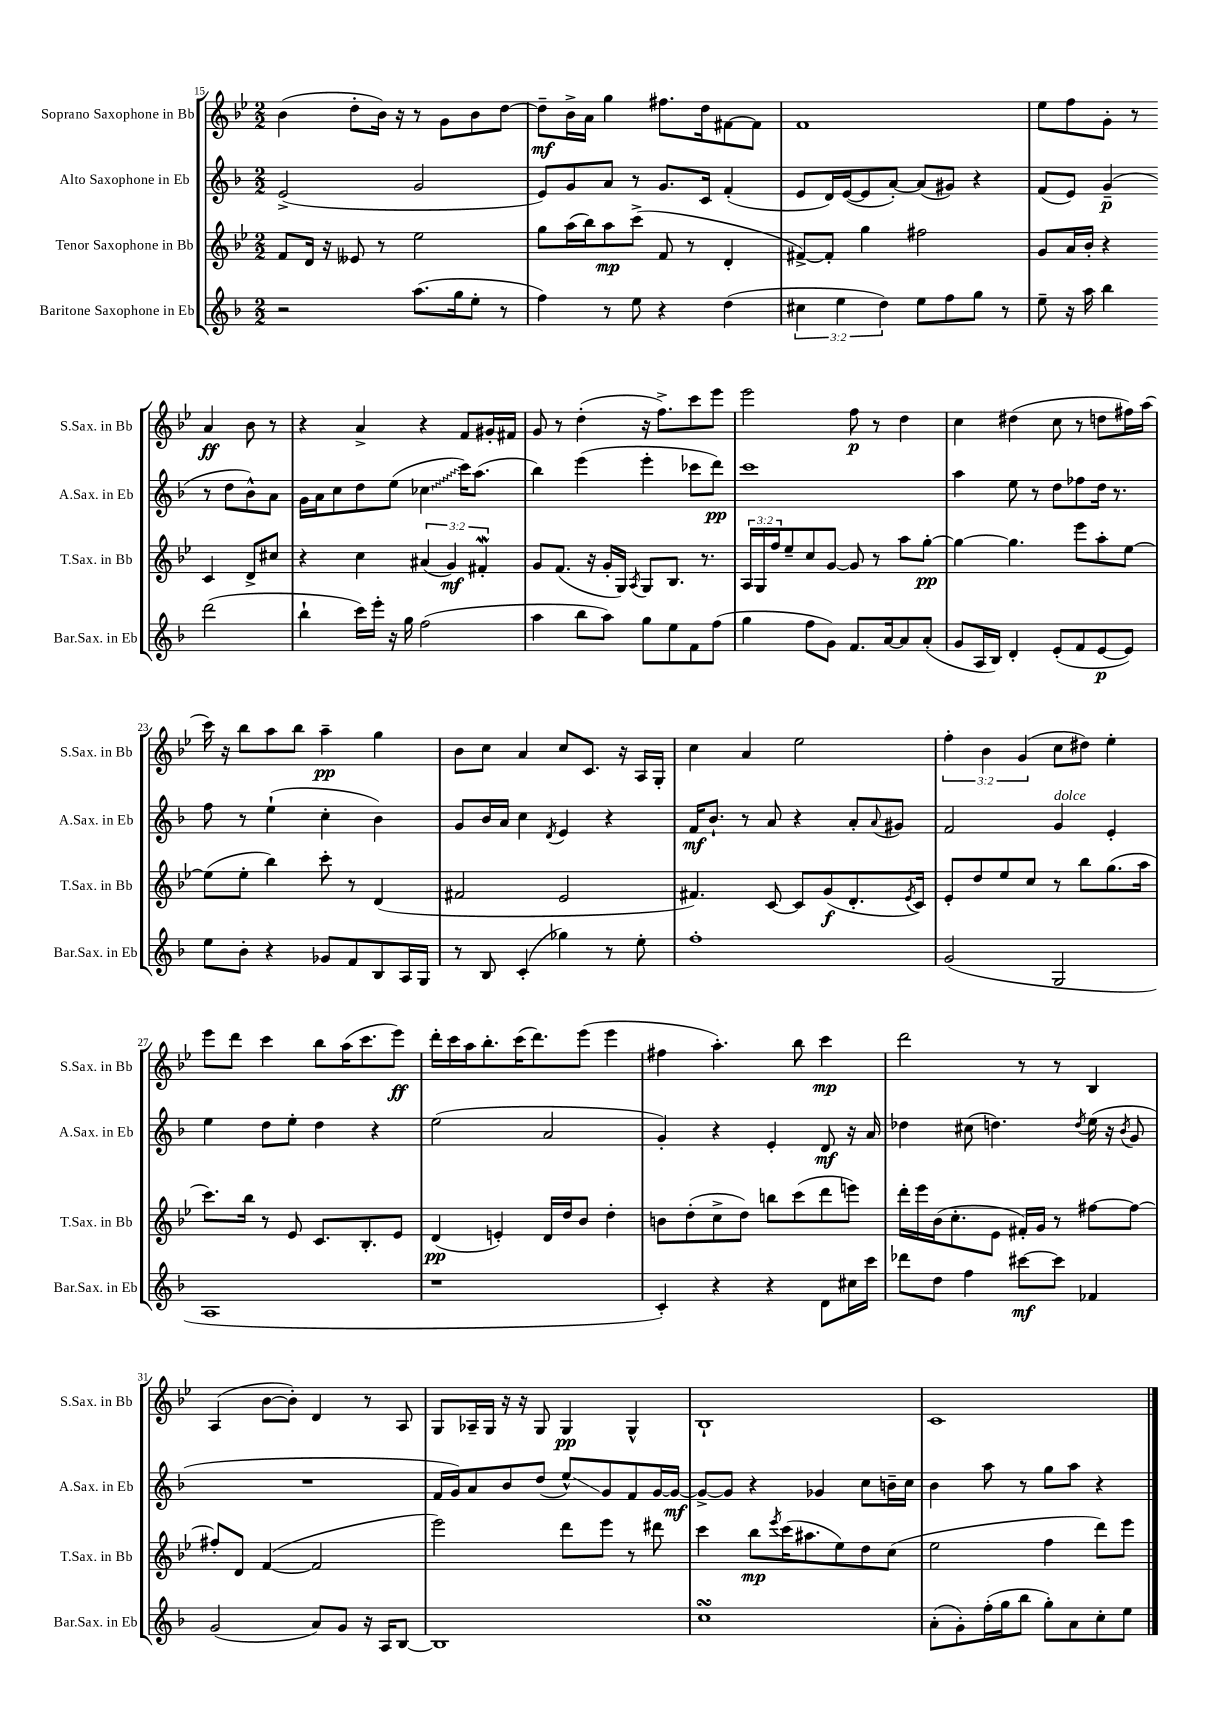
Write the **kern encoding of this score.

**kern	**kern	**kern	**kern
*staff4	*staff3	*staff2	*staff1
*clefG2	*clefG2	*clefG2	*clefG2
*k[b-]	*k[b-e-]	*k[b-]	*k[b-e-]
*M2/2	*M2/2	*M2/2	*M2/2
2r	8f	(2e^	(4b-
.	16d	.	.
.	16r	.	.
.	8e--	.	8dd'
.	8r	.	16b-)
.	.	.	16r
(8.aa	2ee-	2g	8r
.	.	.	8g
16gg	.	.	.
8ee'	.	.	8b-
8r	.	.	[8dd
=	=	=	=
4ff)	8gg	8e)	8dd~]
.	(16aa	8g	16b-^
.	16bb-)	.	16a
8r	8aa	8a	4gg
8ee	(8ccc^	8r	.
4r	8f	8.g	8.ff#
.	8r	.	.
.	.	16c	16dd
(4dd	4d'	(4f'	[8f#
.	.	.	8f#]
=	=	=	=
6cc#	[8f#^)	8e	1f
.	8f#']	16d)	.
6ee	.	.	.
.	.	([16e	.
.	4gg	8e]	.
6dd)	.	.	.
.	.	[8a')	.
8ee	2ff#	(8a]	.
8ff	.	8g#)	.
8gg	.	4r	.
8r	.	.	.
=	=	=	=
8ee~	8g	(8f	8ee-
16r	16a	8e)	8ff
16aa	16b-'	.	.
4bb-	4r	(4g~	8g'
.	.	.	8r
(2ddd	4c	8r	4a
.	.	8dd	.
.	8d^	8b-^^)	8b-
.	8cc#	8a	8r
=	=	=	=
4bb-`	4r	16g	4r
.	.	16a	.
.	.	8cc	.
16ccc)	4cc	8dd	4a^
16eee'	.	.	.
16r	.	(8ee	.
16gg	.	.	.
(2ff	(6a#	4cc-	4r
.	6g)	.	.
.	.	16ccc)	8f
.	.	(8.aa	.
.	6f#'	.	.
.	.	.	16g#'
.	.	.	16f#
=	=	=	=
4aa	8g	4bb-)	8g
.	(8.f	.	8r
8bb-	.	(4eee	(4dd'
.	16r	.	.
8aa)	16g'	.	.
.	16G)	.	.
.	8qA	.	.
8gg	8G	4eee'	16r
.	.	.	8.ff^)
8ee	8.B-	.	.
8f	.	8ccc-	8ccc
.	8.r	.	.
(8ff	.	8ddd)	8eee-
=	=	=	=
4gg	24A	1ccc	2eee-
.	24G	.	.
.	24ff	.	.
.	8ee-~	.	.
8ff	8cc	.	.
8g)	[8g	.	.
8.f	8g]	.	8ff
.	8r	.	8r
[16a	.	.	.
8a]	8aa	.	4dd
(8a'	[8gg'	.	.
=	=	=	=
8g	4gg_	4aa	4cc
16A	.	.	.
16B-)	.	.	.
4d'	4.gg]	8ee	(4dd#
.	.	8r	.
(8e'	.	8dd	8cc
8f	8eee-	8ff-	8r
[8e	8aa'	16dd	8dd
.	.	8.r	.
8e])	[8ee-	.	16ff#)
.	.	.	(16aa
=	=	=	=
8ee	(8ee-]	8ff	16ccc)
.	.	.	16r
8b-'	8ee-'	8r	8bb-
4r	4bb-)	(4ee`	8aa
.	.	.	8bb-
8g-	8ccc'	4cc'	4aa~
8f	8r	.	.
8B-	(4d	4b-)	4gg
16A	.	.	.
16G	.	.	.
=	=	=	=
8r	2f#	8g	8b-
8B-	.	16b-	8cc
.	.	16a	.
(4c'	.	4cc	4a
.	.	8qd	.
4gg-)	2e-	4e	8cc
.	.	.	8.c
8r	.	4r	.
.	.	.	16r
8ee'	.	.	16A
.	.	.	16G'
=	=	=	=
1ff'	4.f#)	16f	4cc
.	.	8.b-`	.
.	.	8r	4a
.	[8c	8a	.
.	8c]	4r	2ee-
.	(8g	.	.
.	8.d'	8a'	.
.	.	8qqa	.
.	.	8g#	.
.	8qe-	.	.
.	16c)	.	.
=	=	=	=
(2g	8e-'	2f	6ff'
.	8dd	.	.
.	.	.	6b-
.	8ee-	.	.
.	.	.	(6g
.	8cc	.	.
2G	8r	4g	8cc
.	8bb-	.	8dd#)
.	(8.gg	4e'	4ee-'
.	16aa	.	.
=	=	=	=
1A	8.ccc)	4ee	8eee-
.	.	.	8ddd
.	16bb-	.	.
.	8r	8dd	4ccc
.	8e-	8ee'	.
.	8.c	4dd	8bb-
.	.	.	(16aa
.	8.B-'	.	8.ccc
.	.	4r	.
.	8e-	.	8eee-)
=	=	=	=
1r	(4d	(2ee	16ddd'
.	.	.	16ccc
.	.	.	16aa
.	.	.	8.bb-'
.	4e')	.	.
.	.	.	(16ccc
.	.	.	8.ddd)
.	16d	2a	.
.	16dd	.	.
.	8b-	.	(8eee-
.	4dd'	.	4eee-
=	=	=	=
4c')	8b	4g')	4ff#
.	(8dd'	.	.
4r	8cc^	4r	4.aa')
.	8dd)	.	.
4r	8bb	4e'	.
.	(8ccc	.	8bb-
8d	8ddd	8d	4ccc
16cc#	8eee)	16r	.
16ccc	.	16a	.
=	=	=	=
8ddd-	16ddd'	4dd-	2ddd
.	16eee-	.	.
8dd	(16b-	.	.
.	8.cc'	.	.
4ff	.	(8cc#	.
.	8e-	4.dd)	.
[8ccc#	16f#')	.	8r
.	16g	.	.
8ccc#]	8r	.	8r
.	.	8qdd	.
4f-	[8ff#	(16ee	4B-
.	.	16r	.
.	.	8qb-	.
.	8ff#_	8g	.
=	=	=	=
(2g	8ff#']	1r	(4A
.	8d	.	.
.	([4f	.	[8b-
.	.	.	8b-'])
8a)	2f]	.	4d
8g	.	.	.
16r	.	.	8r
16A	.	.	.
[8B-	.	.	8A
=	=	=	=
1B-]	2eee-)	16f	8G
.	.	16g)	.
.	.	8a	16A-~
.	.	.	16G
.	.	8b-	16r
.	.	.	16r
.	.	(8dd	8G
.	8ddd	8ee^^)	4G
.	8eee-	8g	.
.	8r	8f	4G^^
.	8ddd#	[16g	.
.	.	16g_	.
=	=	=	=
1cc	4ccc	8g^_	1B-`
.	.	8g]	.
.	8bb-	4r	.
.	8qeee-	.	.
.	(16ccc	.	.
.	8.aa#	.	.
.	.	4g-	.
.	8ee-)	.	.
.	8dd	8cc	.
.	(8cc	16b~	.
.	.	16cc	.
=	=	=	=
(8a'	2ee-	4b-	1c
8g')	.	.	.
(16ff'	.	8aa	.
16gg	.	.	.
8bb-	.	8r	.
8gg')	4ff	8gg	.
8a	.	8aa	.
8cc'	8ddd)	4r	.
8ee	8eee-	.	.
==	==	==	==
*-	*-	*-	*-
